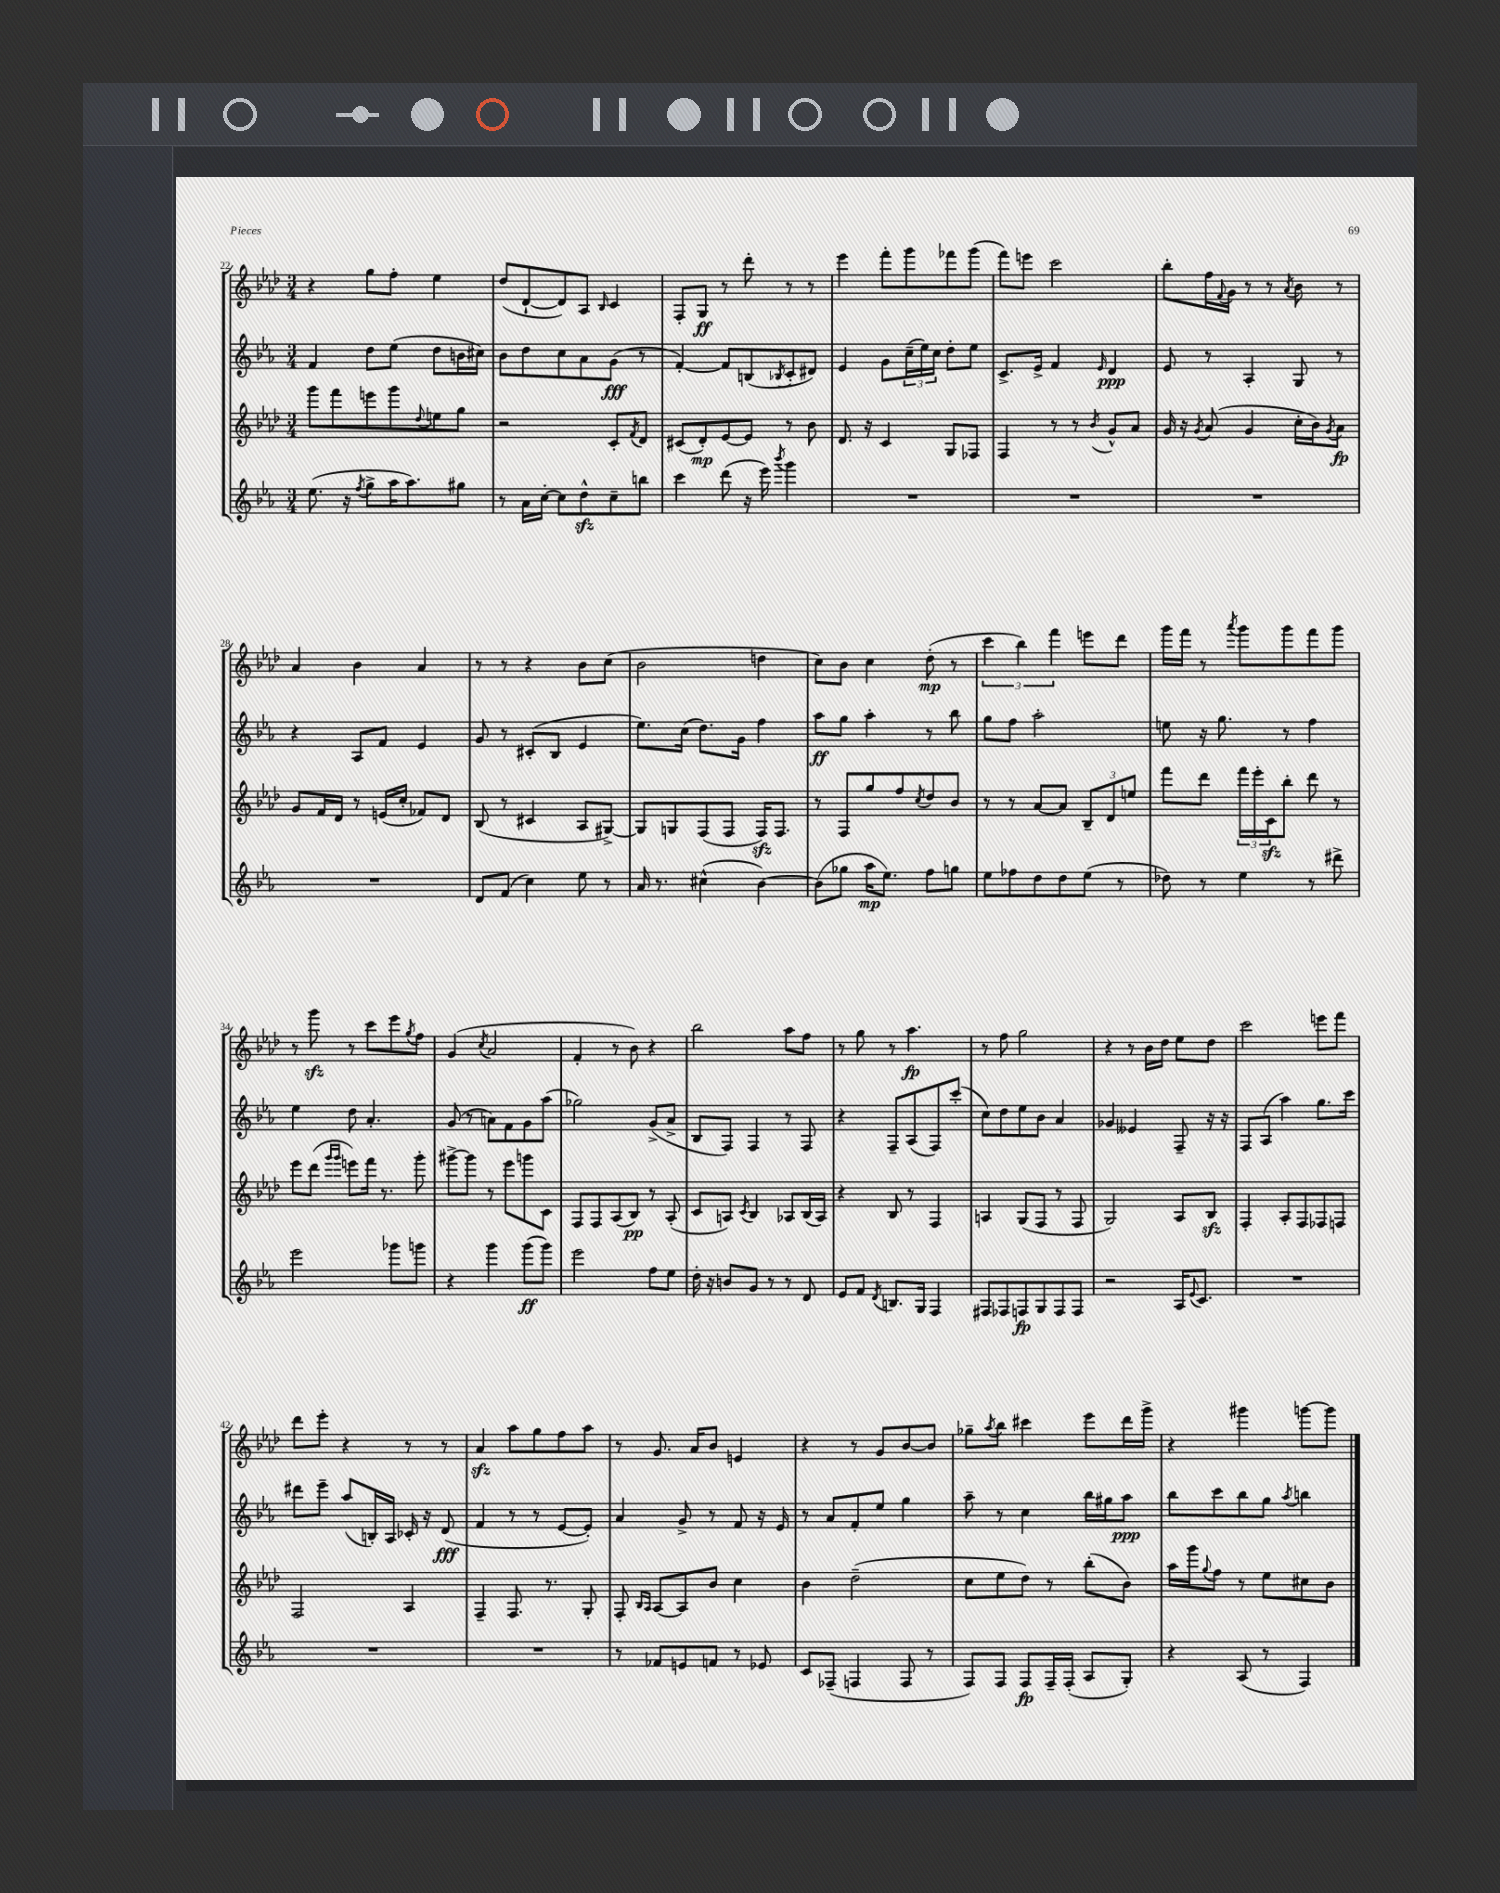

**kern	**dynam	**kern	**dynam	**kern	**dynam	**kern	**dynam
*part4	*part4	*part3	*part3	*part2	*part2	*part1	*part1
*staff4	*staff4	*staff3	*staff3	*staff2	*staff2	*staff1	*staff1
*clefG2	*	*clefG2	*	*clefG2	*	*clefG2	*
*k[b-e-a-]	*	*k[b-e-a-d-]	*	*k[b-e-a-]	*	*k[b-e-a-d-]	*
*M3/4	*	*M3/4	*	*M3/4	*	*M3/4	*
=22	=22	=22	=22	=22	=22	=22	=22
(8.ee-\	.	8ggg\L	.	4f/	.	4r	.
.	.	8fff\	.	.	.	.	.
16r	.	.	.	.	.	.	.
8qff/	.	.	.	.	.	.	.
8gg^\L	.	8eeen\	.	8dd\L	.	8gg\L	.
16aa-\K	.	8ggg\	.	(8ee-\J	.	8ff'\J	.
8.aa-\)	.	.	.	.	.	.	.
.	.	8qqdd-/	.	.	.	.	.
.	.	8een\	.	8dd\L	.	4ee-\	.
8gg#X\J	.	8gg\J	.	16bn\L	.	.	.
.	.	.	.	16cc#X\JJ)	.	.	.
=23	=23	=23	=23	=23	=23	=23	=23
8r	.	2r	.	8b-\L	.	(8dd-/L	.
16a-\LL	.	.	.	8dd\	.	[8d-`/	.
[16cc'\JJ	.	.	.	.	.	.	.
8cc\L]	.	.	.	8cc\	.	8d-/])	.
8ddzz^^\	.	.	.	8a-\	.	8A-/J	.
.	.	.	.	.	.	16qqB-/	.
8cc~\	.	8c'/L	.	(8g\J	fff	4c/	.
.	.	8qf/	.	.	.	.	.
8bbn\J	.	8d-/J	.	8r	.	.	.
=24	=24	=24	=24	=24	=24	=24	=24
4ccc\	.	(8c#X/L	.	[4f'/)	.	8F'/L	.
.	.	8d-'/)	mp	.	.	8G/J	ff
(8ddd\	.	[8e-/	.	8f/L]	.	8r	.
16r	.	8e-/J]	.	(8Bn/	.	8ddd-'\	.
16eee-\)	.	.	.	.	.	.	.
8qbbb-/	.	.	.	8qB-X/	.	.	.
4ggg\	.	8r	.	8c'/	.	8r	.
.	.	8b-\	.	8d#X/J)	.	8r	.
=25	=25	=25	=25	=25	=25	=25	=25
2.r	.	8.d-/	.	4e-/	.	4eee-\	.
.	.	16r	.	.	.	.	.
.	.	4c/	.	8g\L	.	8fff'\L	.
.	.	.	.	(24cc~\L	.	8ggg\	.
.	.	.	.	24ee-\)	.	.	.
.	.	.	.	24cc\JJ	.	.	.
.	.	8G/L	.	8dd'\L	.	8fff-X\	.
.	.	8F-X/J	.	8ee-\J	.	(8ggg\J	.
=26	=26	=26	=26	=26	=26	=26	=26
2.r	.	4F/	.	8.c^/L	.	8fff\L)	.
.	.	.	.	.	.	8eeen\J	.
.	.	.	.	16e-^/Jk	.	.	.
.	.	8r	.	4f/	.	2ccc\	.
.	.	8r	.	.	.	.	.
.	.	8qb-/	.	16qqe-/	.	.	.
.	.	8g^^/L	.	4d/	ppp	.	.
.	.	8a-/J	.	.	.	.	.
=27	=27	=27	=27	=27	=27	=27	=27
2.r	.	16g/	.	8e-/	.	8bb-'\L	.
.	.	16r	.	.	.	.	.
.	.	8qg/	.	.	.	.	.
.	.	(8a-/	.	8r	.	16ff\L	.
.	.	.	.	.	.	8qqf/	.
.	.	.	.	.	.	16g\JJ	.
.	.	4g/	.	4A-'/	.	8r	.
.	.	.	.	.	.	8r	.
.	.	.	.	.	.	8qa-/	.
.	.	16cc'\LL	.	8G/	.	8b-\	.
.	.	16b-\J)	.	.	.	.	.
.	.	8qg/	.	.	.	.	.
.	.	8a-\J	fp	8r	.	8r	.
!!LO:LB:g=z
=28	=28	=28	=28	=28	=28	=28	=28
2.r	.	8g/L	.	4r	.	4a-/	.
.	.	16f/L	.	.	.	.	.
.	.	16d-/JJ	.	.	.	.	.
.	.	8r	.	8A-/L	.	4b-\	.
.	.	(16en/LL	.	8f/J	.	.	.
.	.	16cc'/JJ	.	.	.	.	.
.	.	8f-X/L)	.	4e-/	.	4a-/	.
.	.	8d-/J	.	.	.	.	.
=29	=29	=29	=29	=29	=29	=29	=29
8d/L	.	(8B-/	.	8g/	.	8r	.
(8f/J	.	8r	.	8r	.	8r	.
4cc\)	.	4c#X/	.	(8c#X'/L	.	4r	.
.	.	.	.	8B-/J	.	.	.
8ee-\	.	8A-/L	.	4e-/	.	8b-\L	.
8r	.	[8G#X^/J)	.	.	.	(8cc\J	.
=30	=30	=30	=30	=30	=30	=30	=30
16a-/	.	8G#/L]	.	8.ee-\L)	.	2b-\	.
8.r	.	.	.	.	.	.	.
.	.	8Gn/	.	.	.	.	.
.	.	.	.	(16cc\Jk	.	.	.
(4cc#X^^\	.	(8F/	.	8.dd\L)	.	.	.
.	.	8F/J	.	.	.	.	.
.	.	.	.	16g\Jk	.	.	.
[4b-\)	.	16Fzz/KL)	.	4ff\	.	4ddn\	.
.	.	8.F/J	.	.	.	.	.
=31	=31	=31	=31	=31	=31	=31	=31
(8b-\L]	.	8r	.	8aa-\L	ff	8cc\L)	.
8gg-X\J	.	8F/L	.	8gg\J	.	8b-\J	.
16aa-\KL	mp	8gg/	.	4aa-'\	.	4cc\	.
8.ee-\J)	.	.	.	.	.	.	.
.	.	8ff/	.	.	.	.	.
.	.	8qcc/	.	.	.	.	.
8ff\L	.	8dd-/	.	8r	.	(8dd-'\	mp
8ggn\J	.	8b-/J	.	8bb-\	.	8r	.
=32	=32	=32	=32	=32	=32	=32	=32
8ee-\L	.	8r	.	8gg\L	.	6ccc\	.
8ff-X\	.	8r	.	8ff\J	.	.	.
.	.	.	.	.	.	6bb-\)	.
8dd\	.	[8a-/L	.	2aa-'\	.	.	.
.	.	.	.	.	.	6fff\	.
8dd\	.	8a-/J]	.	.	.	.	.
(8ee-\J	.	12B-~/L	.	.	.	8eeen\L	.
.	.	12d-/	.	.	.	.	.
8r	.	.	.	.	.	8ddd-\J	.
.	.	12een/J	.	.	.	.	.
=33	=33	=33	=33	=33	=33	=33	=33
8dd-X\)	.	8fff\L	.	8een\	.	16ggg\LL	.
.	.	.	.	.	.	16fff\JJ	.
8r	.	8ddd-\J	.	16r	.	8r	.
.	.	.	.	8.gg\	.	.	.
.	.	.	.	.	.	8qaaa-/	.
4ee-\	.	24fff\LL	.	.	.	8ggg\L	.
.	.	24eee-'\	.	.	.	.	.
.	.	24czz\J	.	.	.	.	.
.	.	8bb-'\J	.	8r	.	8ggg\	.
8r	.	8ddd-\	.	4ff\	.	8fff\	.
8ddd#X^\	.	8r	.	.	.	8ggg\J	.
!!LO:LB:g=z
=34	=34	=34	=34	=34	=34	=34	=34
2eee-\	.	8eee-\L	.	4ee-\	.	8r	.
.	.	(8ddd-\J	.	.	.	8gggzz\	.
.	.	16qqggg/LL	.	.	.	.	.
.	.	16qqggg/JJ	.	.	.	.	.
.	.	8eeen\L)	.	8dd\	.	8r	.
.	.	16fff\Jk	.	4.a-'/	.	8ccc\L	.
.	.	8.r	.	.	.	.	.
8ggg-X\L	.	.	.	.	.	8eee-\	.
.	.	.	.	.	.	8qgg/	.
8gggn\J	.	8ggg'\	.	.	.	8ff\J	.
=35	=35	=35	=35	=35	=35	=35	=35
4r	.	[8ggg#X^\L	.	(8g/	.	(4g/	.
.	.	8ggg#\J]	.	8r	.	.	.
.	.	.	.	.	.	8qcc/	.
4ggg\	.	8r	.	8an\L)	.	2a-/	.
.	.	8eee-\L	.	8f\	.	.	.
(8ggg\L	ff	8gggn\	.	8g\	.	.	.
8ggg\J)	.	8c\J	.	(8aa-\J	.	.	.
=36	=36	=36	=36	=36	=36	=36	=36
2eee-\	.	8F/L	.	2gg-X\)	.	4f'/	.
.	.	8F/	.	.	.	.	.
.	.	(8A-/	.	.	.	8r	.
.	.	8B-/J)	pp	.	.	8b-\)	.
8ff\L	.	8r	.	(8g^/L	.	4r	.
8ee-\J	.	(8A-'/	.	8a-^/J	.	.	.
=37	=37	=37	=37	=37	=37	=37	=37
16dd'\	.	8c/L	.	8B-/L	.	2bb-\	.
16r	.	.	.	.	.	.	.
8bn/L	.	8An/J)	.	8F/J)	.	.	.
.	.	8qc/	.	.	.	.	.
8g/J	.	4B-/	.	4F/	.	.	.
8r	.	.	.	.	.	.	.
8r	.	8A-X/L	.	8r	.	8aa-\L	.
8d/	.	(16B-/L	.	8F/	.	8ff\J	.
.	.	16A-/JJ)	.	.	.	.	.
=38	=38	=38	=38	=38	=38	=38	=38
8e-/L	.	4r	.	4r	.	8r	.
8f/J	.	.	.	.	.	8gg\	.
8qd/	.	.	.	.	.	.	.
8.Bn/L	.	8B-/	.	8F~/L	.	8r	.
.	.	8r	.	(8A-/	.	4.aa-\	fp
16G/Jk	.	.	.	.	.	.	.
4F/	.	4F/	.	8F/)	.	.	.
.	.	.	.	(8ccc'/J	.	.	.
=39	=39	=39	=39	=39	=39	=39	=39
8F#X/L	.	4An/	.	8cc\L)	.	8r	.
8F-X/	.	.	.	8dd\	.	8ff\	.
8Fn/	fp	(8G/L	.	8ee-\	.	2gg\	.
8G/	.	8F/J	.	8b-\J	.	.	.
8F/	.	8r	.	4a-/	.	.	.
8F/J	.	8F/	.	.	.	.	.
=40	=40	=40	=40	=40	=40	=40	=40
2r	.	2G/)	.	4g-X/	.	4r	.
.	.	.	.	4e--X/	.	8r	.
.	.	.	.	.	.	16b-\LL	.
.	.	.	.	.	.	16dd-\JJ	.
16A-/KL	.	8A-/L	.	8F~/	.	8ee-\L	.
8qqe-/	.	.	.	.	.	.	.
8.c/J	.	.	.	.	.	.	.
.	.	8B-zz/J	.	16r	.	8dd-\J	.
.	.	.	.	16r	.	.	.
=41	=41	=41	=41	=41	=41	=41	=41
2.r	.	4F'/	.	8F/L	.	2ccc\	.
.	.	.	.	(8A-/J	.	.	.
.	.	8A-'/L	.	4aa-\)	.	.	.
.	.	8F/	.	.	.	.	.
.	.	8F-X/	.	8.gg\L	.	8eeen\L	.
.	.	8Fn/J	.	.	.	8fff\J	.
.	.	.	.	16ccc\Jk	.	.	.
!!LO:LB:g=z
=42	=42	=42	=42	=42	=42	=42	=42
2.r	.	2F/	.	8ddd#X\L	.	8ddd-\L	.
.	.	.	.	8eee-~\J	.	8eee-'\J	.
.	.	.	.	(8aa-/L	.	4r	.
.	.	.	.	16Bn'/L)	.	.	.
.	.	.	.	16A-/JJ	.	.	.
.	.	4A-/	.	16c-X'/	.	8r	.
.	.	.	.	16r	.	.	.
.	.	.	.	(8d/	fff	8r	.
=43	=43	=43	=43	=43	=43	=43	=43
2.r	.	4F~/	.	4f/	.	4a-zz/	.
.	.	8.F/	.	8r	.	8aa-\L	.
.	.	.	.	8r	.	8gg\	.
.	.	8.r	.	.	.	.	.
.	.	.	.	[8e-/L	.	8ff\	.
.	.	8G'/	.	8e-'/J])	.	8aa-\J	.
=44	=44	=44	=44	=44	=44	=44	=44
8r	.	8F'/	.	4a-/	.	8r	.
.	.	16qqB-/LL	.	.	.	.	.
.	.	16qqA-/JJ	.	.	.	.	.
8f-X/L	.	[8A-/L	.	.	.	8.g/	.
8en/	.	8A-/]	.	8g^/	.	.	.
.	.	.	.	.	.	16a-/KL	.
8fn/J	.	8b-/J	.	8r	.	8b-/J	.
8r	.	4cc\	.	8f/	.	4en/	.
8e-X/	.	.	.	16r	.	.	.
.	.	.	.	16e-/	.	.	.
=45	=45	=45	=45	=45	=45	=45	=45
8c/L	.	4b-\	.	8r	.	4r	.
(8F-X~/J	.	.	.	8a-/L	.	.	.
4Fn/	.	(2dd-~\	.	8f'/	.	8r	.
.	.	.	.	8ee-/J	.	8g/L	.
8F/	.	.	.	4gg\	.	[8b-/	.
8r	.	.	.	.	.	8b-/J]	.
=46	=46	=46	=46	=46	=46	=46	=46
8F/L)	.	8cc\L	.	8aa-~\	.	8gg-X~\L	.
.	.	.	.	.	.	8qaa-/	.
8F/J	.	8ee-\	.	8r	.	8bb-\J	.
8F/L	fp	8dd-\J)	.	4cc\	.	4ccc#X\	.
16F~/L	.	8r	.	.	.	.	.
(16F'/JJ	.	.	.	.	.	.	.
8A-/L	.	(8bb-'\L	.	16bb-\LL	.	8eee-\L	.
.	.	.	.	16gg#X\J	.	.	.
8G'/J)	.	8b-\J)	.	8aa-\J	ppp	16ddd-\L	.
.	.	.	.	.	.	16ggg^\JJ	.
=47	=47	=47	=47	=47	=47	=47	=47
4r	.	16aa-\LL	.	8bb-\L	.	4r	.
.	.	16ggg\J	.	.	.	.	.
.	.	8qqgg/	.	.	.	.	.
.	.	8ff\J	.	8ccc\	.	.	.
(8A-/	.	8r	.	8bb-\	.	4ggg#X\	.
8r	.	8ee-\L	.	8gg\J	.	.	.
.	.	.	.	8qaa-/	.	.	.
4F/)	.	8cc#X\	.	4bbn\	.	[8gggn\L	.
.	.	8b-\J	.	.	.	8ggg\J]	.
==	==	==	==	==	==	==	==
*-	*-	*-	*-	*-	*-	*-	*-
